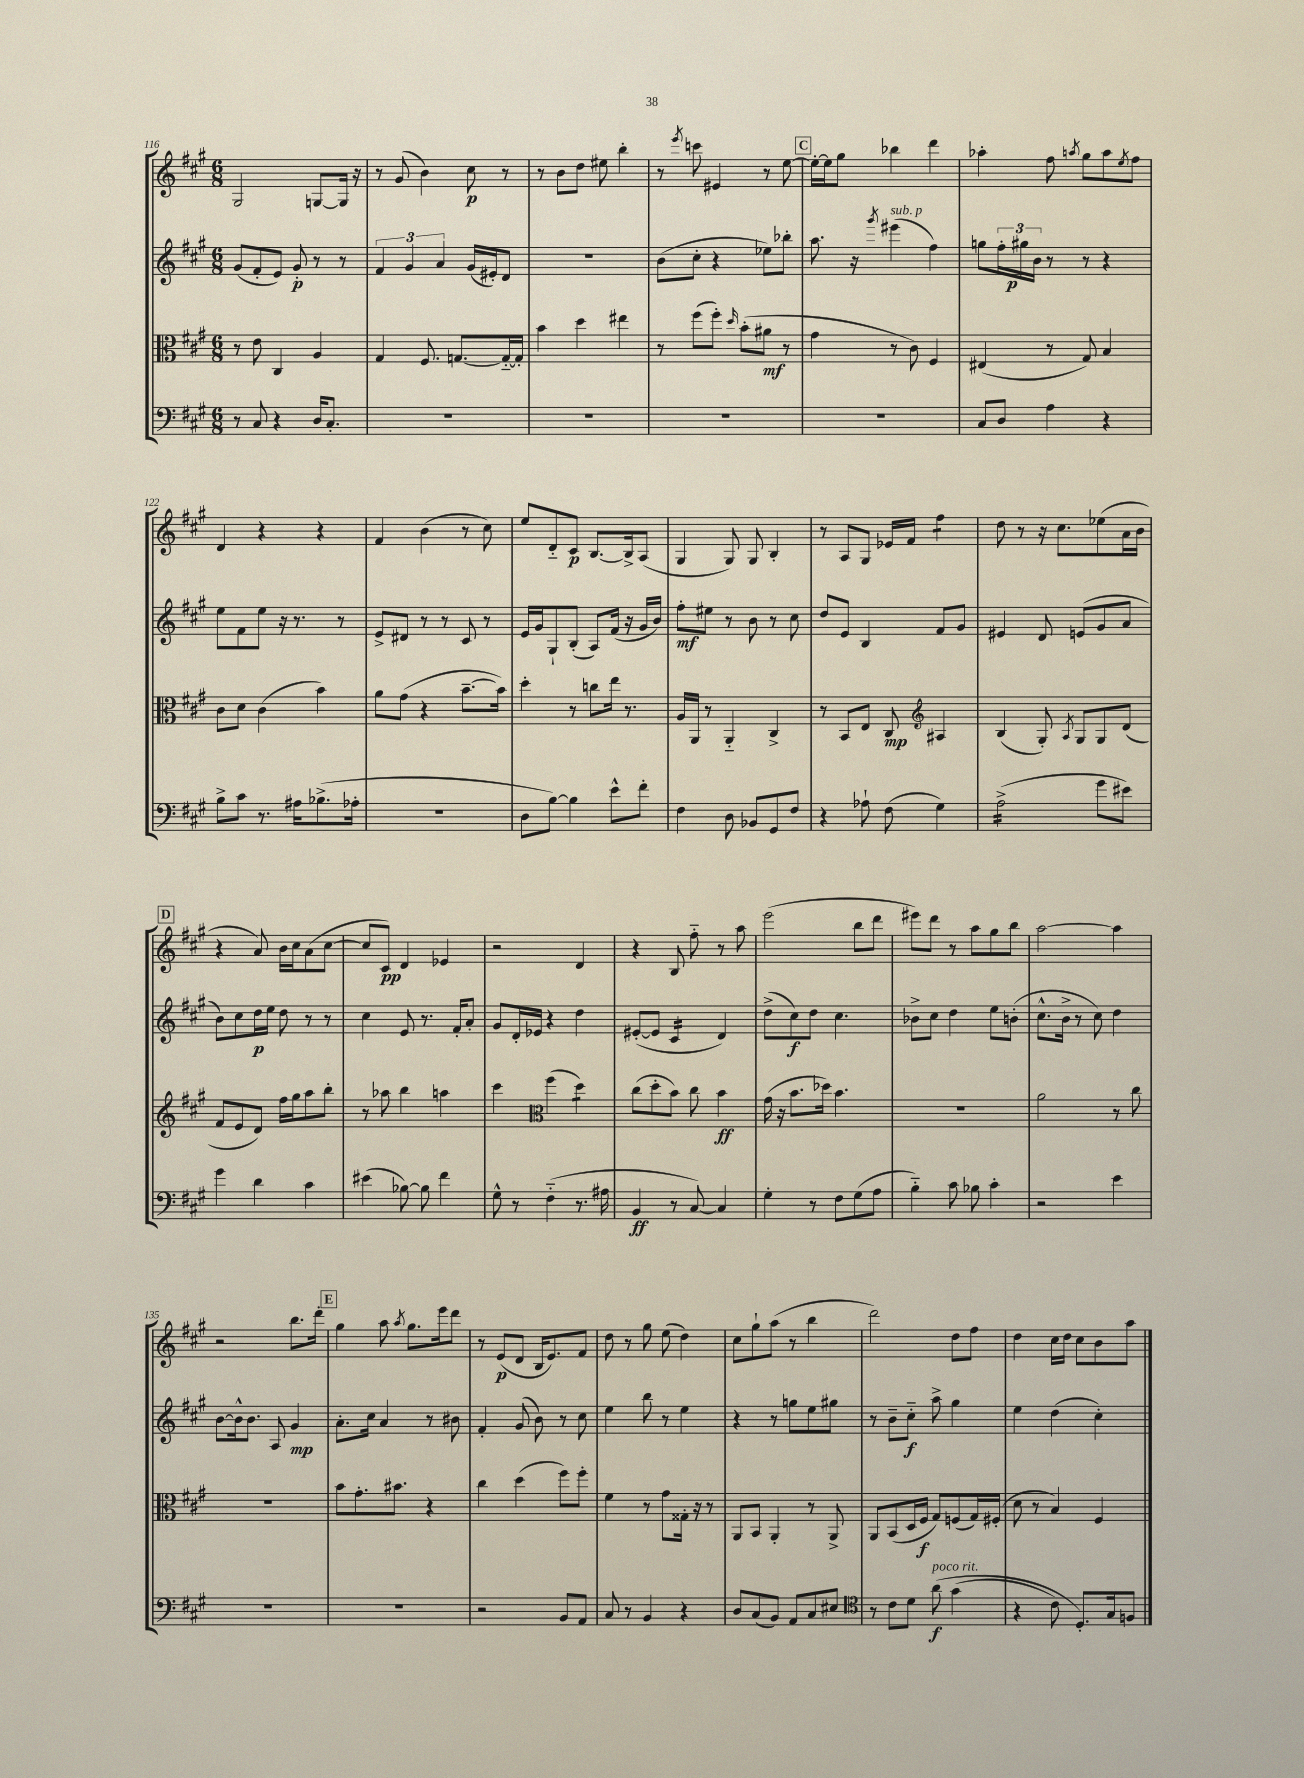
<<
\new StaffGroup <<
\new Staff = "s0" {
    \clef treble \key a \major \numericTimeSignature \time 6/8
    gis2 g8~ g16 r16 |
    r8 gis'8( b'4) cis''8\p r8 |
    r8 b'8 d''8 eis''8 b''4-. |
    r8 \acciaccatura { e'''8 } c'''8 eis'4 r8 e''8~ |
    \mark \markup { \box "C" } e''16~-. e''16 gis''8 bes''4 d'''4 |
    aes''4-. fis''8 \acciaccatura { a''8 } gis''8 a''8 \acciaccatura { e''8 } fis''8 |
    d'4 r4 r4 |
    fis'4 b'4( r8 cis''8) |
    e''8 d'8-_ cis'8\p b8.~ b16-> a8( |
    gis4 gis8) gis8 b4-. |
    r8 a8 gis8 ees'16 fis'16 fis''4:8 |
    d''8 r8 r16 cis''8. ees''8( a'16 b'16 |
    \mark \markup { \box "D" } r4 a'8) b'16 cis''16 a'8( cis''8~ |
    cis''8 cis'8\pp) d'4 ees'4 |
    r2 d'4 |
    r4 b8 fis''8-_ r8 a''8 |
    e'''2( b''8 d'''8 |
    eis'''8) d'''8 r8 a''8 gis''8 b''8 |
    a''2~ a''4 |
    r2 b''8. d'''16-. |
    \mark \markup { \box "E" } gis''4 a''8 \acciaccatura { a''8 } gis''8. e'''16 d'''8 |
    r8 e'8\p( d'8 b16 e'8.) fis'8 |
    d''8 r8 gis''8 e''8( d''4) |
    cis''8 gis''8-! a''8( r8 b''4 |
    d'''2) d''8 fis''8 |
    d''4 cis''16 d''16 cis''8 b'8 a''8 \bar "|." |
}
\new Staff = "s1" {
    \clef treble \key a \major \numericTimeSignature \time 6/8
    gis'8( fis'8-. e'8) gis'8-.\p r8 r8 |
    \tuplet 3/2 { fis'4 gis'4 a'4 } gis'16( eis'16-.) d'8 |
    R2. |
    b'8( cis''8-. r4 ees''8) bes''8-. |
    \mark \markup { \box "C" } a''8. r16 \acciaccatura { gis'''8 } eis'''4^\markup { \italic "sub. p" }( fis''4) |
    g''8 \tuplet 3/2 { fis''16-. gis''16\p b'16 } r8 r8 r4 |
    e''8 fis'8 e''8 r16 r8. r8 |
    e'8-> dis'8 r8 r8 cis'8 r8 |
    e'16 gis'16 gis8-! b8-.( a8) fis'16( r16 gis'16 b'16) |
    fis''8-.\mf eis''8 r8 b'8 r8 cis''8 |
    d''8 e'8 b4 fis'8 gis'8 |
    eis'4 d'8 e'8( gis'8 a'8 |
    \mark \markup { \box "D" } b'8) cis''8 d''16\p e''16 d''8 r8 r8 |
    cis''4 e'8 r8. fis'16-. a'8-. |
    gis'8 d'16-. ees'16 r4 d''4 |
    eis'8~-.( eis'8 cis'4:16 d'4) |
    d''8->( cis''8\f) d''8 cis''4. |
    bes'8-> cis''8 d''4 e''8 b'8-.( |
    cis''8.-^ b'16-> r8 cis''8) d''4 |
    b'8~ b'16-^ b'8. a8 gis'4\mp |
    \mark \markup { \box "E" } a'8.-. cis''16 a'4 r8 bis'8 |
    fis'4-. gis'8( b'8) r8 cis''8 |
    e''4 b''8 r8 e''4 |
    r4 r8 g''8 e''8 gis''8 |
    r8 b'8-- cis''8-_\f a''8-> gis''4 |
    e''4 d''4( cis''4-.) \bar "|." |
}
\new Staff = "s2" {
    \clef alto \key a \major \numericTimeSignature \time 6/8
    r8 e'8 cis4 a4 |
    gis4 fis8. g8.~ g16~-_ g16-. |
    b'4 d''4 eis''4 |
    r8 fis''8( fis''8-.) \grace { d''16 } b'8-.( ais'8\mf r8 |
    \mark \markup { \box "C" } gis'4 r8 cis'8) fis4 |
    eis4( r8 gis8) b4 |
    cis'8 d'8 cis'4( b'4) |
    a'8 gis'8( r4 b'8.~-- b'16) |
    d''4-. r8 c''8 e''16 r8. |
    a16 a,16 r8 a,4-_ cis4-> |
    r8 b,8 e8 cis8\mp \clef treble ais4 |
    b4( gis8-.) \acciaccatura { a8 } gis8 gis8 d'8( |
    \mark \markup { \box "D" } fis'8 e'8 d'8) fis''16 gis''16 a''8 b''8-. |
    r8 aes''8 b''4 a''4 |
    cis'''4 \clef alto fis''4( d''4:8) |
    cis''8( d''8-. b'8) cis''8 b'4\ff |
    gis'16( r16 b'8. des''16) b'4. |
    R2. |
    a'2 r8 cis''8 |
    R2. |
    \mark \markup { \box "E" } b'8 gis'8.-. bis'8. r4 |
    cis''4 d''4( fis''8) fis''8-. |
    fis'4 r8 gis'8 gisis16-. r16 r8 |
    a,8 b,8 a,4-. r8 a,8-> |
    a,8 b,8( d16 fis16\f gis8) f8( gis16) fis16-.( |
    d'8 r8 b4) fis4 \bar "|." |
}
\new Staff = "s3" {
    \clef bass \key a \major \numericTimeSignature \time 6/8
    r8 cis8 r4 d16 cis8.-. |
    R2. |
    R2. |
    R2. |
    \mark \markup { \box "C" } R2. |
    cis8 d8 a4 r4 |
    b8-> cis'8 r8. ais16 bes8.->( aes16-. |
    R2. |
    d8 b8~) b4 e'8-^ fis'8-. |
    fis4 d8 bes,8 gis,8 fis8 |
    r4 aes8-! fis8( gis4) |
    a2:16->( gis'8 eis'8) |
    \mark \markup { \box "D" } gis'4 d'4 cis'4 |
    eis'4( bes8~) bes8 fis'4 |
    gis8-^ r8 fis4-_( r8. ais16 |
    b,4\ff r8 cis8~) cis4 |
    gis4-. r8 fis8 gis8( a8 |
    b4-_) cis'8 bes8 cis'4-. |
    r2 e'4 |
    R2. |
    \mark \markup { \box "E" } R2. |
    r2 b,8 a,8 |
    cis8 r8 b,4 r4 |
    d8 cis8( b,8) a,8 cis8 eis8 |
    \clef tenor r8 cis'8 d'8 a'8\f^\markup { \italic "poco rit." }\( gis'4( |
    r4 cis'8) d8.-.\) gis16 f8 \bar "|." |
}
>>
>>
\layout { \context { \Score currentBarNumber = #116 } }
